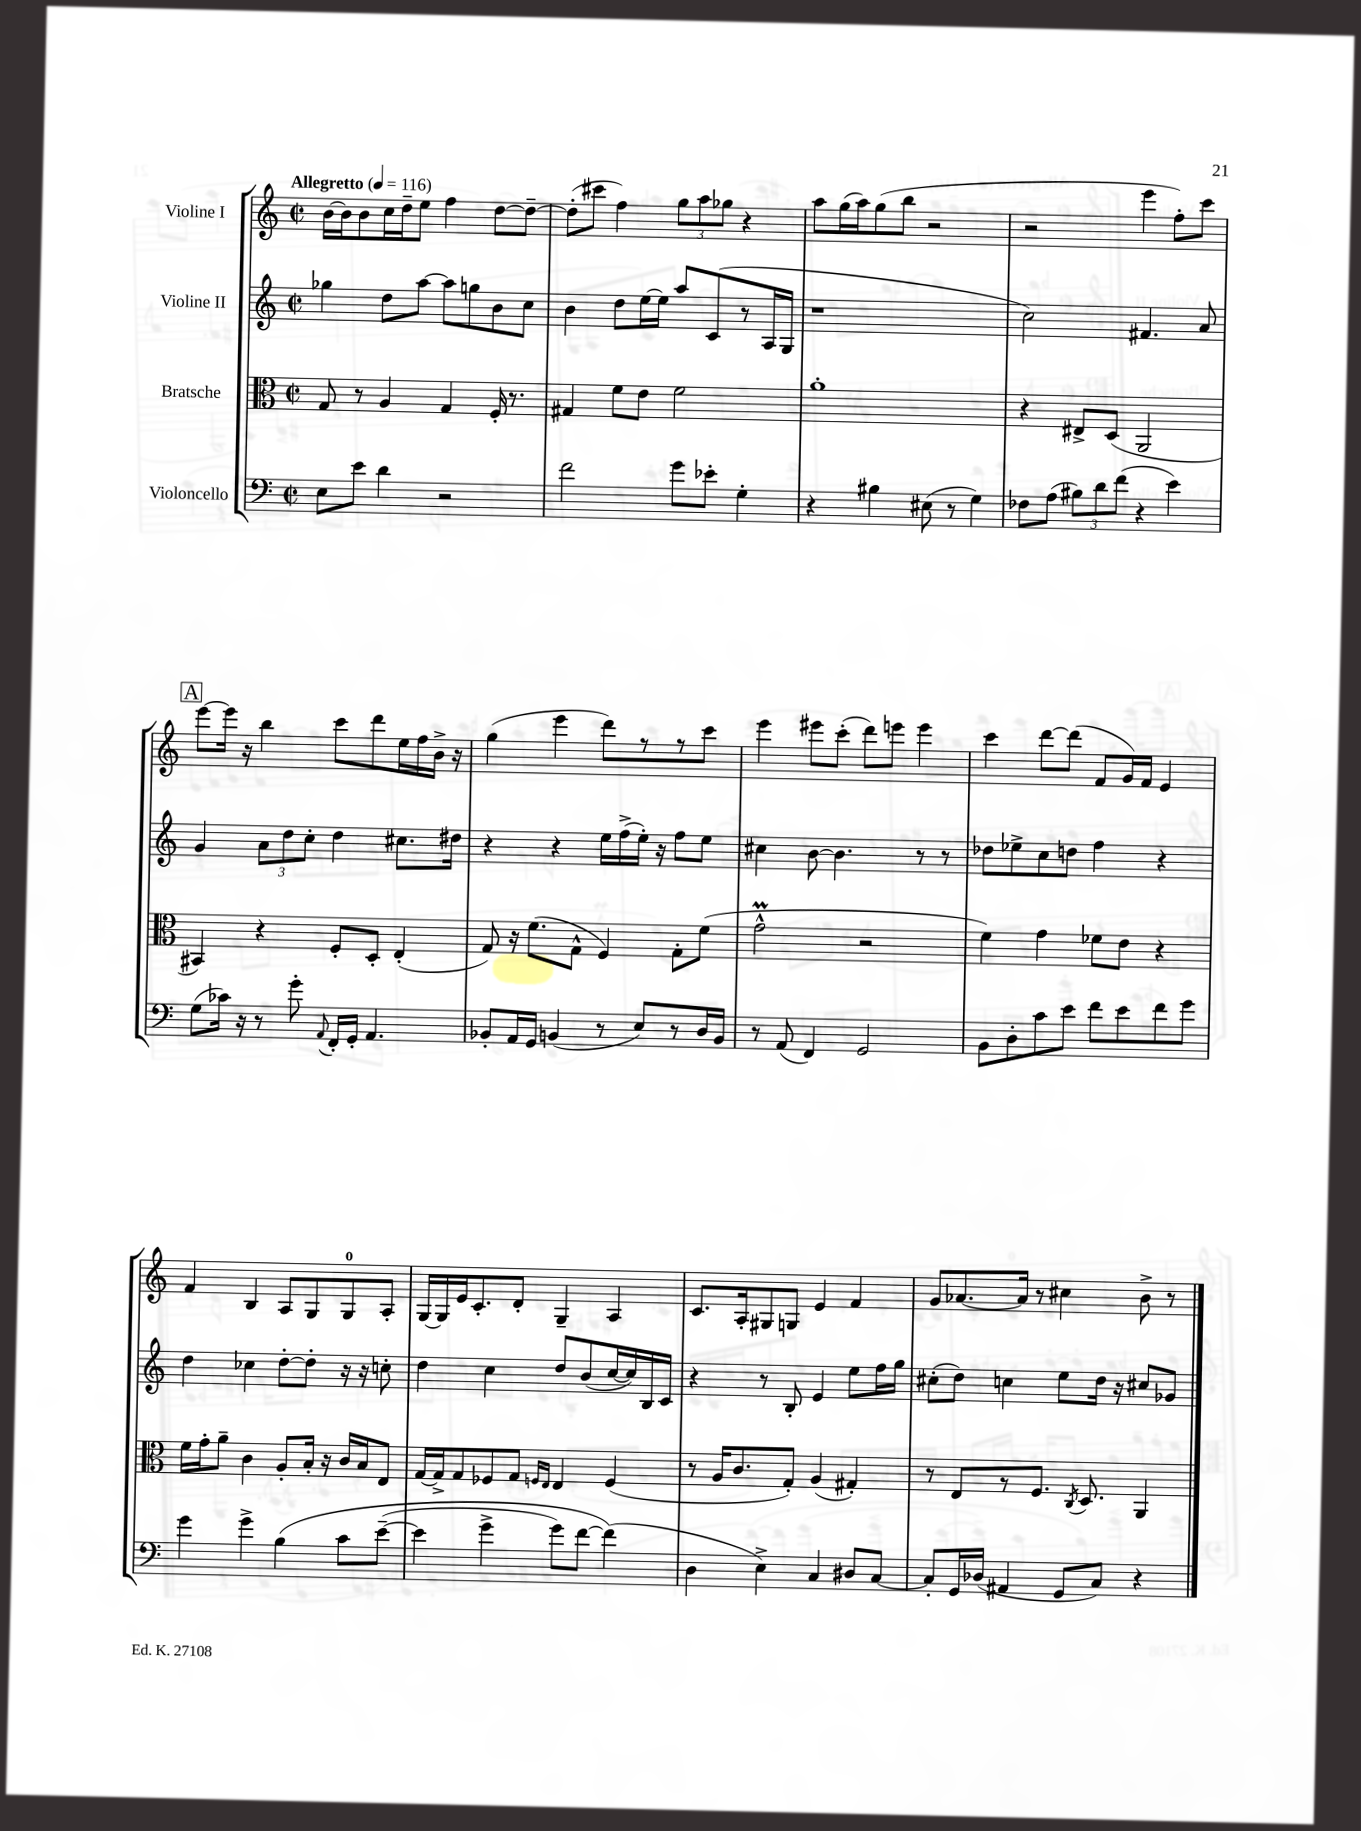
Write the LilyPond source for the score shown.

<<
\new StaffGroup <<
\new Staff = "s0" \with { instrumentName = "Violine I" } {
    \clef treble \key c \major \defaultTimeSignature \time 2/2 \tempo "Allegretto" 4 = 116
    \autoBeamOff b'16[~ b'16 b'8 c''16 d''16-- e''8] f''4 d''8[~ d''8]~-- |
    d''8[-.( cis'''8] f''4) \tuplet 3/2 { g''8[ a''8 ges''8] } r4 |
    a''8[ g''16( a''16) g''8( b''8] r2 |
    r2 e'''4 f''8[-.) c'''8] |
    \mark \markup { \box "A" } e'''8[~ e'''16] r16 b''4 c'''8[ d'''8 e''16 f''16 b'16]-> r16 |
    g''4( e'''4 d'''8[) r8 r8 c'''8] |
    e'''4 eis'''8[ c'''8]-.( d'''8[) e'''8] e'''4 |
    c'''4 d'''8[~ d'''8]( f'8[ g'16) f'16] e'4 |
    f'4 b4 a8[ g8 g8-0 a8]-. |
    g16[~ g16 e'16 c'8.-. d'8]-. g4-- a4 |
    c'8.[ a16-. gis8 g8] e'4 f'4 |
    g'8[ aes'8.~ aes'16] r8 cis''4 b'8-> r8 \bar "|." |
}
\new Staff = "s1" \with { instrumentName = "Violine II" } {
    \clef treble \key c \major \defaultTimeSignature \time 2/2
    \autoBeamOff ges''4 d''8[ a''8]~ a''8[ g''8 b'8 c''8] |
    b'4 d''8[ e''16~ e''16] a''8[ c'8( r8 a16 g16] |
    r1 |
    c''2) fis'4. a'8 |
    \mark \markup { \box "A" } g'4 \tuplet 3/2 { a'8[ d''8 c''8]-. } d''4 cis''8.[ dis''16] |
    r4 r4 e''16[ f''16->( e''16]-.) r16 f''8[ e''8] |
    cis''4 b'8~ b'4. r8 r8 |
    des''8[ ees''8-> c''8 d''8] f''4 r4 |
    d''4 ces''4 d''8[~-. d''8]-. r16 r16 c''8-. |
    d''4 c''4 d''8[ b'8( c''16~ c''16) b16 c'16] |
    r4 r8 b8-. e'4 e''8[ f''16 g''16] |
    cis''8[-.( d''8]) c''4 e''8[ d''16] r16 cis''8[ ges'8] \bar "|." |
}
\new Staff = "s2" \with { instrumentName = "Bratsche" } {
    \clef alto \key c \major \defaultTimeSignature \time 2/2
    \autoBeamOff g8 r8 a4 g4 f16-. r8. |
    gis4 f'8[ e'8] f'2 |
    a'1-. |
    r4 eis8[-> d8]( a,2 |
    \mark \markup { \box "A" } bis,4) r4 f8[-. d8]-. e4-.( |
    g8) r16 f'8.[( g8]-^ f4) g8[-. f'8]( |
    g'2-^\prall r2 |
    f'4) g'4 fes'8[ e'8] r4 |
    f'16[ g'16-. a'8]-- c'4 a8[-. b16]-. r16 c'16[ b16 e8] |
    g16[~ g16-> g8 fes8 g8] \grace { f16[ e16] } e4 f4( |
    r8 a16[ c'8. g8]-.) a4( gis4-.) |
    r8 e8[ r8 f8.] \acciaccatura { c8 } d8. a,4 \bar "|." |
}
\new Staff = "s3" \with { instrumentName = "Violoncello" } {
    \clef bass \key c \major \defaultTimeSignature \time 2/2
    \autoBeamOff e8[ e'8] d'4 r2 |
    f'2 g'8[ ees'8]-. g4-. |
    r4 bis4 eis8( r8 g4) |
    fes8[ a8]( \tuplet 3/2 { bis8[) d'8 f'8]( } r4 e'4) |
    \mark \markup { \box "A" } g8[( ces'16]) r16 r8 g'8-. \appoggiatura { a,8 } f,16[-. g,16]-. a,4. |
    bes,8[-. a,16 g,16] b,4( r8 e8[) r8 d16 b,16] |
    r8 a,8( f,4) g,2 |
    b,8[ d8-. c'8 e'8] f'8[ e'8 f'8 g'8] |
    g'4 g'4-> b4\( c'8[ e'8]~--( |
    e'4 g'4-> g'8[) f'8]~ f'4(\) |
    d4 e4->) c4 dis8[ c8]~ |
    c8[-. g,16 des16]( ais,4 g,8[ c8]) r4 \bar "|." |
}
>>
>>
\layout { \context { \Score \remove "Bar_number_engraver" } }
